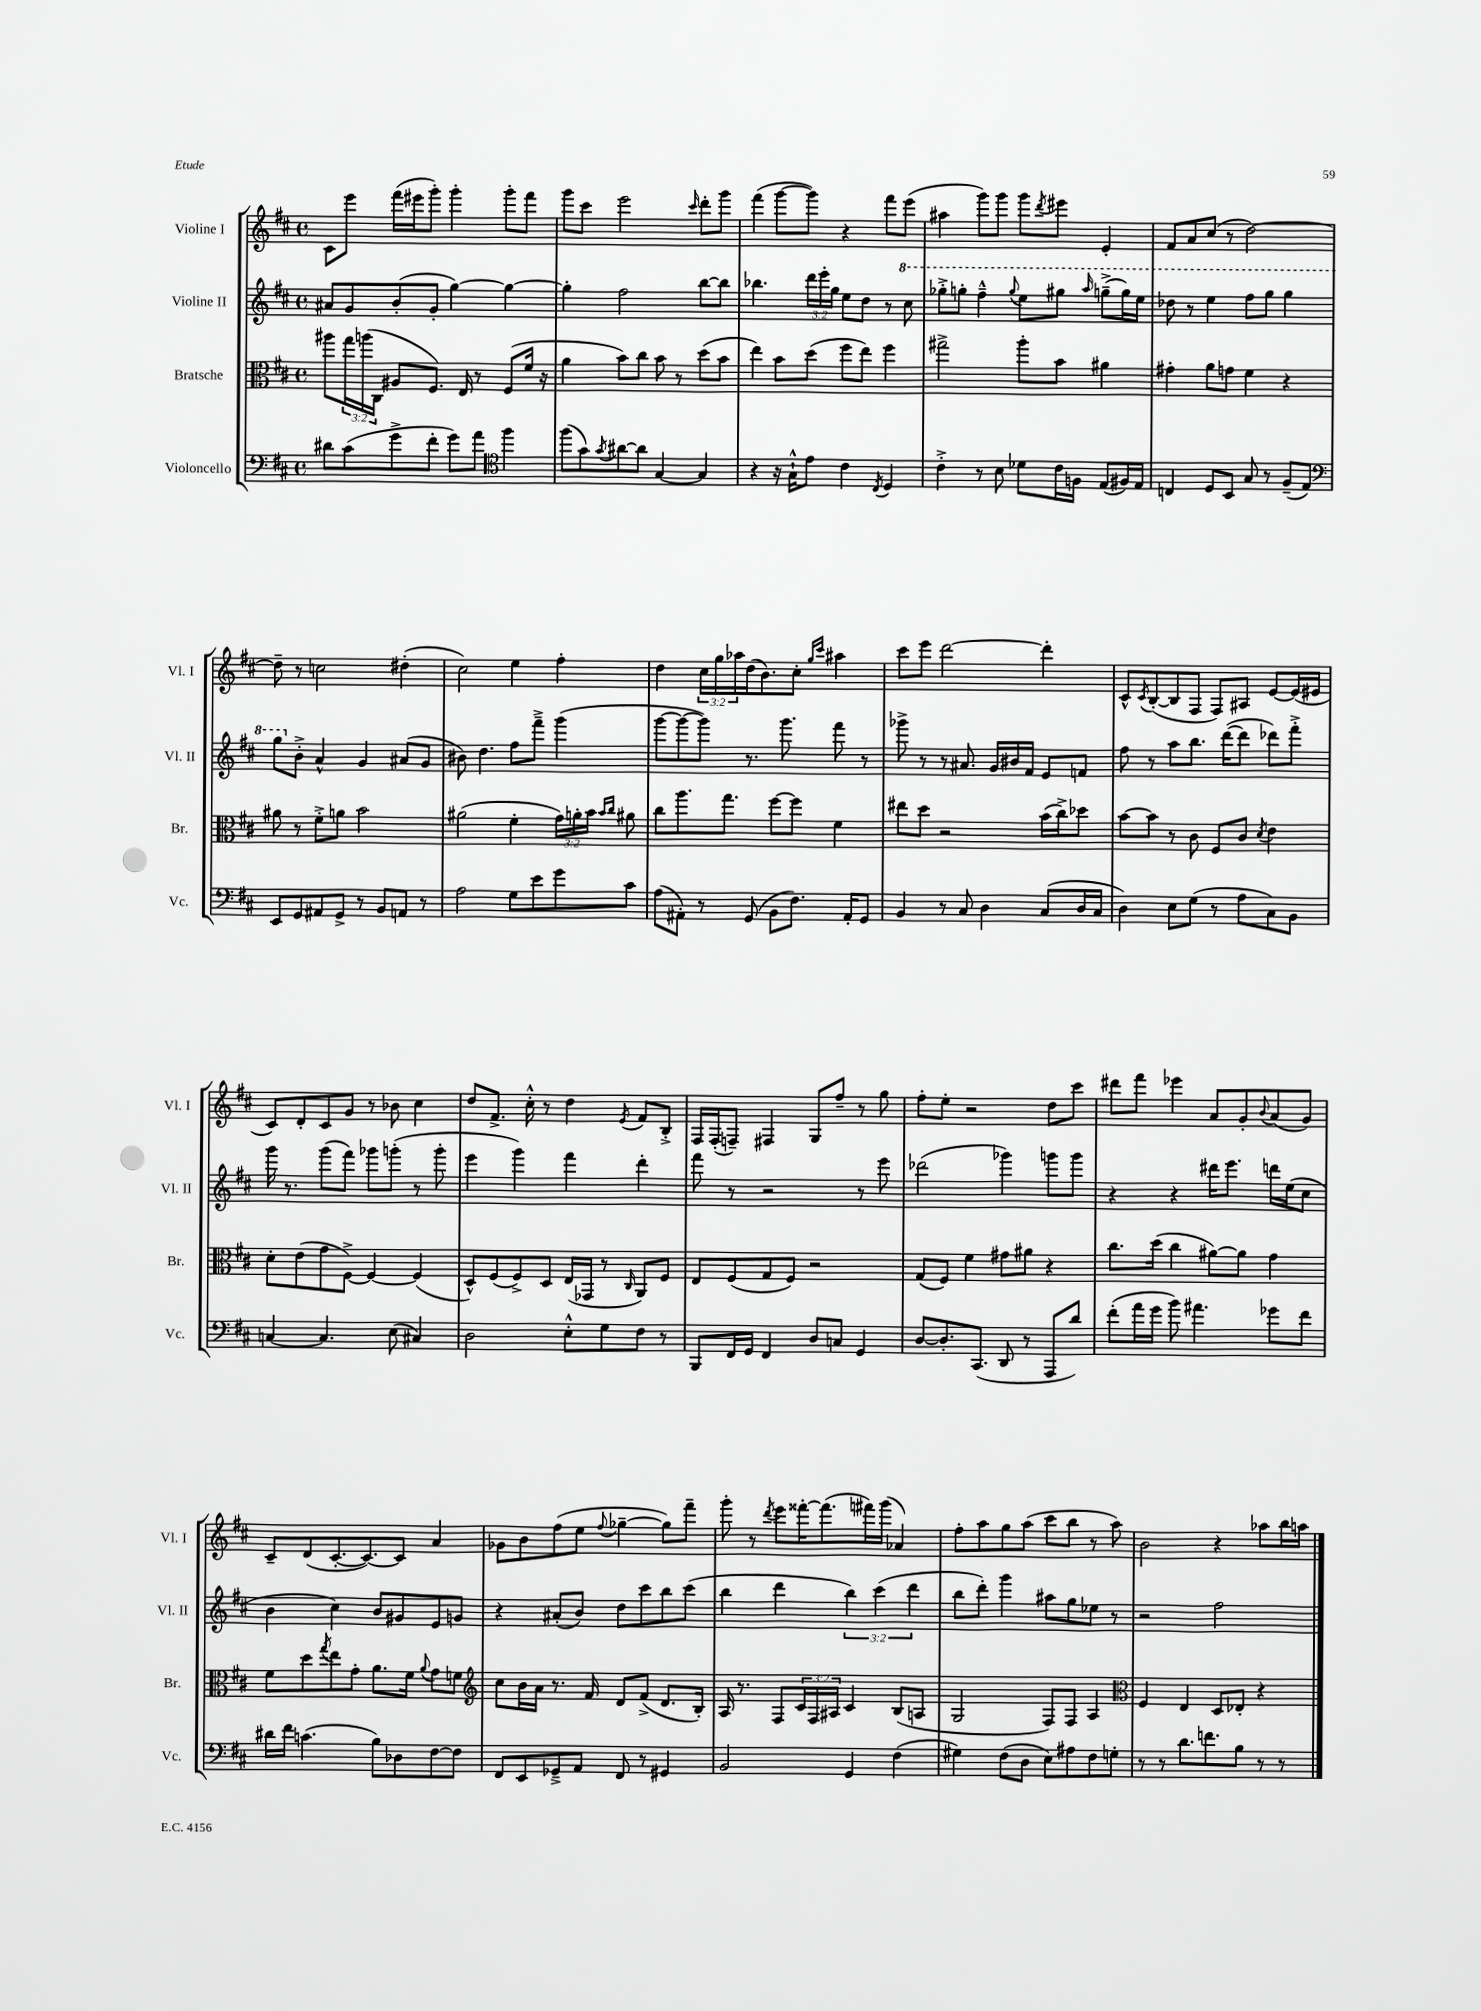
<<
\new StaffGroup <<
\new Staff = "s0" \with { instrumentName = "Violine I" shortInstrumentName = "Vl. I" } {
    \clef treble \key d \major \defaultTimeSignature \time 4/4 \override Staff.TupletNumber.text = #tuplet-number::calc-fraction-text
    cis'8 e'''8 fis'''16( eis'''16 g'''8-.) g'''4-. g'''8-. fis'''8 |
    g'''8 cis'''8 e'''2 \grace { cis'''16 } d'''8-. g'''8 |
    fis'''4( g'''8~ g'''8) r4 fis'''8 e'''8( |
    ais''4 g'''8) g'''8 g'''8 \acciaccatura { d'''8 } eis'''8 e'4-. |
    fis'8 a'8 cis''8( r8 d''2~) |
    d''8-- r8 c''2 dis''4-.( |
    cis''2) e''4 fis''4-. |
    d''4 \tuplet 3/2 { cis''16 g''16 aes''16 } d''16( b'8.) cis''8-. \grace { g''16 cis'''16 } ais''4 |
    cis'''8 e'''8 d'''2~ d'''4-. |
    cis'8-^ \acciaccatura { cis'8 } b8~-.( b8 fis8 fis8) ais8 e'8~ e'16( eis'16 |
    cis'8) d'8-. cis'8 g'8 r8 bes'8 cis''4 |
    d''8 fis'8.-> cis''16-.-^ r8 d''4 \acciaccatura { e'8 } fis'8 b8-.-> |
    fis16 fis16-.( f8--) fis4 g8 fis''8-- r8 g''8 |
    fis''8-. e''8-. r2 d''8 cis'''8 |
    dis'''8 fis'''8 ees'''4 a'8 g'8-. \appoggiatura { b'8 } a'8( g'8) |
    cis'8-- d'8( cis'8.~-. cis'8.~) cis'8 a'4 |
    ges'8 b'8 fis''8( e''8 \appoggiatura { fis''8 } ges''4~-- ges''8) fis'''8-- |
    g'''8-. r8 \acciaccatura { d'''8 } e'''8 fisis'''16~-. fisis'''8.( fis'''16) g'''16( aes'4) |
    fis''8-. a''8 g''8 a''8( cis'''8 b''8 r8 a''8) |
    b'2 r4 aes''8 b''16 a''16 \bar "|." |
}
\new Staff = "s1" \with { instrumentName = "Violine II" shortInstrumentName = "Vl. II" } {
    \clef treble \key d \major \defaultTimeSignature \time 4/4 \override Staff.TupletNumber.text = #tuplet-number::calc-fraction-text
    ais'8 g'8 b'8-.( g'8-. g''4~) g''4~ |
    g''4-. fis''2 b''8~ b''8 |
    bes''4. \tuplet 3/2 { d'''16 e'''16-. g''16 } e''8 d''8 r8 \ottava #1 cis'''8 |
    ges'''8-.-> g'''8-. fis'''4---^ \appoggiatura { g'''8 } e'''8 gis'''8 \grace { a'''16 } g'''8--->( g'''16) e'''16 |
    des'''8 r8 e'''4 fis'''8 g'''8 g'''4 |
    g'''8 \ottava #0 b'8-.-> a'4-^ g'4 ais'8( g'8 |
    bis'8) d''4. fis''8 fis'''8---> g'''4( |
    g'''8~ g'''8~ g'''8) r8. g'''8. fis'''8 r8 |
    ges'''8-> r8 r8 ais'8. g'16 bis'16 fis'16 e'8 f'8 |
    fis''8 r8 a''8 b''8. d'''16~( d'''8 des'''8) fis'''8-.-> |
    g'''16 r8. g'''8( fis'''8) ges'''8 g'''8-.( r8 g'''8-. |
    e'''4 g'''4) fis'''4 d'''4-. |
    fis'''8 r8 r2 r8 e'''8 |
    des'''2( ges'''4) g'''8 g'''8 |
    r4 r4 dis'''16 e'''8. d'''16 e''16( cis''8 |
    b'4 cis''4) b'8 gis'8 e'8 g'8 |
    r4 ais'8-.( b'8) d''8 cis'''8 b''8 cis'''8( |
    b''4 d'''4 \tuplet 3/2 { b''4) cis'''4( d'''4 } |
    b''8 d'''8-.) g'''4 ais''8 g''8 ees''8 r8 |
    r2 fis''2 \bar "|." |
}
\new Staff = "s2" \with { instrumentName = "Bratsche" shortInstrumentName = "Br." } {
    \clef alto \key d \major \defaultTimeSignature \time 4/4 \override Staff.TupletNumber.text = #tuplet-number::calc-fraction-text
    ais''8 \tuplet 3/2 { g''16 a''16( cis16 } ais8 fis8.) e16 r8 fis8( fis'16 r16 |
    a'4 b'8) cis''8 b'8 r8 d''8( b'8 |
    e''4) b'8 d''8( fis''8 e''8) fis''4 |
    gis''2-> a''8-. b'8 ais'4 |
    gis'4-. a'8 g'8 fis'4 r4 |
    ais'8 r8 fis'8-.-> a'8 b'2 |
    ais'2( fis'4-. \tuplet 3/2 { g'16) a'16-. b'16 } \grace { b'16 cis''16 } ais'8 |
    cis''8 a''8. g''8. fis''8~ fis''8 fis'4 |
    eis''8 d''8 r2 b'16( cis''16->) des''8 |
    b'8~ b'8 r8 cis'8 fis8 cis'8 \acciaccatura { d'8 } e'4 |
    d'8-. e'8( g'8 fis8~->) fis4~ fis4( |
    d8-^) fis8( fis8->) d8 e16( ges,16 r8 \grace { cis16 } a,8) fis8 |
    e8 fis8( g8 fis8) r2 |
    g8( fis8) fis'4 gis'8 ais'8 r4 |
    cis''8. d''16( cis''4 ais'8~) ais'8 g'4 |
    fis'8 d''8 \acciaccatura { g''8 } e''8 g'8-. a'8. fis'16 \appoggiatura { a'8 } g'8 f'8 |
    \clef treble cis''8 b'16 a'16 r8. fis'16 d'8 fis'8->( d'8. b16-.) |
    a16 r8. fis8 \tuplet 3/2 { cis'16 fis16 ais16 } cis'4 b8( a8 |
    g2 fis8) fis8 a4 |
    \clef alto fis4 e4 d8 ees8-. r4 \bar "|." |
}
\new Staff = "s3" \with { instrumentName = "Violoncello" shortInstrumentName = "Vc." } {
    \clef bass \key d \major \defaultTimeSignature \time 4/4
    dis'8 cis'8( g'8-> fis'8-. g'8) a'8 \clef tenor fis''4 |
    fis''8( g'8) \acciaccatura { g'8 } ais'8~ ais'8 g4~ g4 |
    r4 r16 g16-!-^ e'8 cis'4 \acciaccatura { cis8 } d4 |
    cis'4-.-> r8 b8 des'8 cis'16 f16 e8( fis16) e16 |
    c4 d8 b,8 g8 r8 fis8--( e8) |
    \clef bass e,8 g,8 ais,8 g,8-> r8 b,8 a,8 r8 |
    a2 g8 e'8 g'8 cis'8 |
    a8( ais,8-.) r8 g,8( b,8 fis8.) ais,16-. g,8 |
    b,4 r8 cis8 d4 cis8( d16 cis16 |
    d4) e8 g8( r8 a8 cis8) b,8 |
    c4~ c4. e8( cis4) |
    d2 e8-.-^ g8 fis8 r8 |
    b,,8 fis,16 g,16 fis,4 d8 c8 g,4 |
    d8~ d8.-. cis,8.( d,8 r8 a,,8 d'8) |
    fis'8-.( a'16 g'16 b'8) ais'4. ges'8 fis'8 |
    dis'16 fis'16 c'4.( b8) des8 fis8~ fis8 |
    fis,8 e,8 ges,8---> a,8 fis,8 r8 gis,4 |
    b,2 g,4 fis4( |
    gis4) fis8( d8 e8) ais8 fis8 g8-. |
    r8 r8 d'8. f'8. b8 r8 r8 \bar "|." |
}
>>
>>
\layout { \context { \Score \remove "Bar_number_engraver" } }
